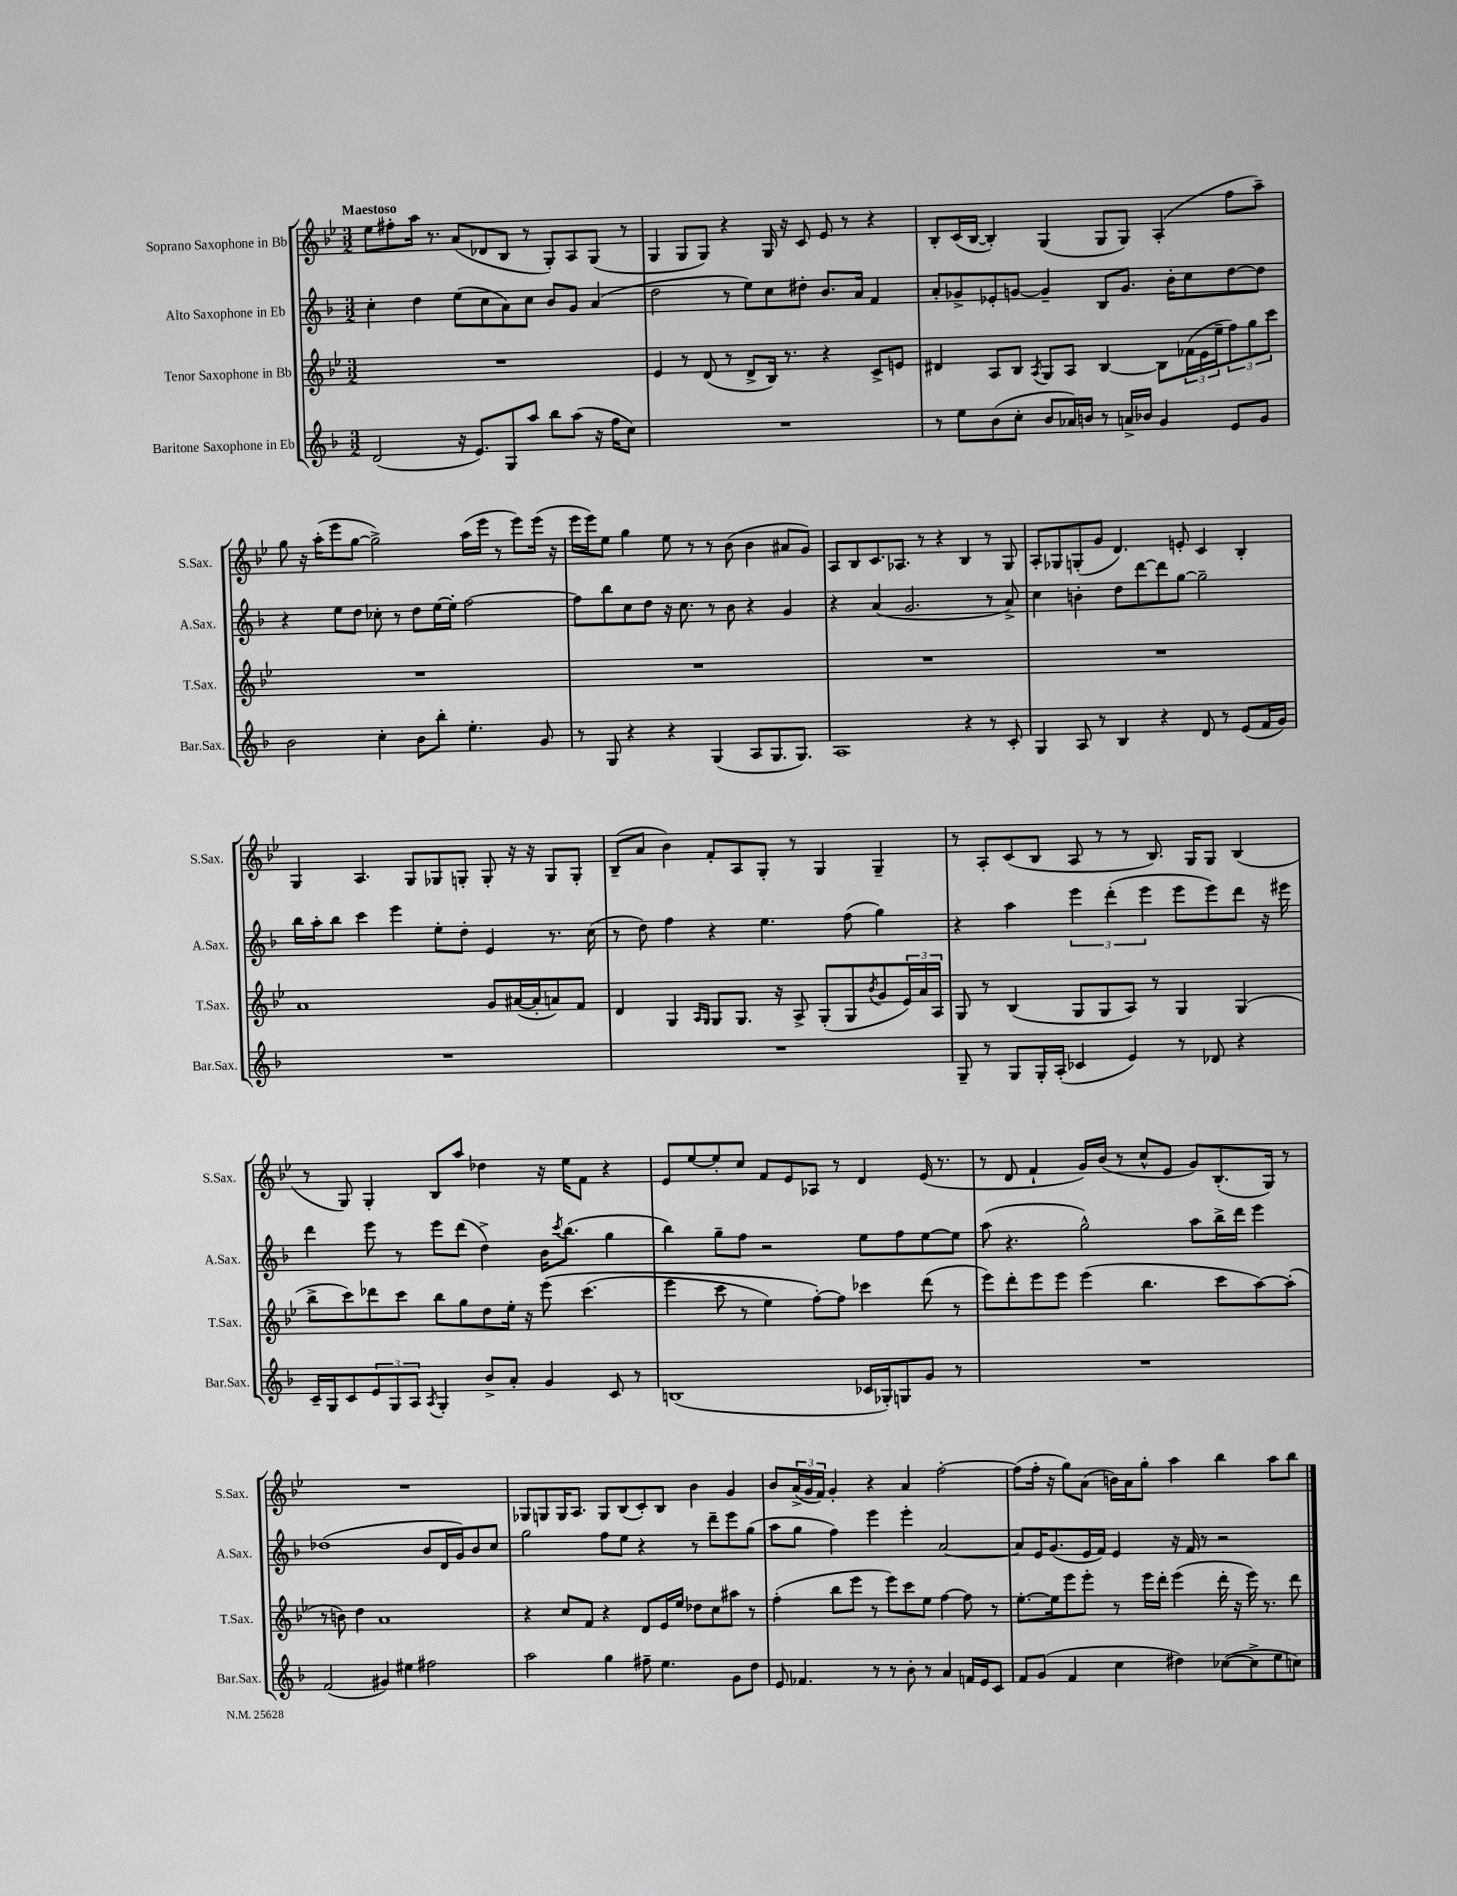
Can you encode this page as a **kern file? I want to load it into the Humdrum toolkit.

**kern	**kern	**kern	**kern
*staff4	*staff3	*staff2	*staff1
*clefG2	*clefG2	*clefG2	*clefG2
*k[b-]	*k[b-e-]	*k[b-]	*k[b-e-]
*M3/2	*M3/2	*M3/2	*M3/2
(2d	1.r	4cc'	8ee-
.	.	.	8ff#'
.	.	4dd	16aa
.	.	.	8.r
16r	.	(8ee	(8a
8.e)	.	.	.
.	.	8cc	8d-
8G	.	8a)	8B-
8aa	.	8cc	8r
8bb-	.	8b-	8G')
(8aa	.	8g	8A
16r	.	(4a	(8G
16ff	.	.	.
8cc)	.	.	8r
=	=	=	=
1.r	4e-	2dd	4G
.	8r	.	8G
.	(8d	.	8G)
.	8r	8r	4r
.	8d^	8ee)	.
.	16B-)	8cc	16G
.	8.r	.	16r
.	.	8dd#'	8c
.	4r	8.b-	8e-
.	.	.	8r
.	.	16a	.
.	8c^	4f	4r
.	8e	.	.
=	=	=	=
8r	4d#	8a'	8B-'
8ee	.	8g-^	(16c
.	.	.	[16B-
(8b-	8A	8e-'	4B-'])
8cc'	8B-	[8g	.
.	8qA	.	.
8b-	8G	4g~]	(4G
16a-)	8A	.	.
16b	.	.	.
8r	[4B-	8B-	8G
16a^	.	8.g	8G)
16b-	.	.	.
4g	8B-]	.	(4A'
.	.	16b-'	.
.	(24f-	8cc	.
.	24e-	.	.
.	24ee-~	.	.
8e	12ff)	[8dd	8ff
.	12gg	.	.
8g	.	8dd]	8aa~)
.	12ccc	.	.
=	=	=	=
2b-	1.r	4r	8gg
.	.	.	16r
.	.	.	(16aa'
.	.	8ee	8eee-
.	.	8dd	[8gg
4cc'	.	8cc-'	2gg^])
.	.	8r	.
8b-	.	8dd	.
8bb-'	.	[16ee	.
.	.	16ee']	.
4.ee'	.	[2ff	(16aa
.	.	.	16eee-
.	.	.	8r
.	.	.	8eee-)
8g	.	.	(16eee-
.	.	.	16r
=	=	=	=
8r	1.r	8ff]	16eee-
.	.	.	16eee-)
8G	.	8bb-	8ee-
4r	.	8cc	4gg
.	.	8dd	.
4r	.	16r	8ee-
.	.	8.cc	.
.	.	.	8r
(4G	.	8r	8r
.	.	8b-	(8b-
8A	.	4r	4b-
8.G	.	.	.
.	.	4g	8a#
8.G)	.	.	.
.	.	.	8g)
=	=	=	=
1A	1.r	4r	8A
.	.	.	8B-
.	.	(4a	8.c
.	.	.	8.A-
.	.	2.g	.
.	.	.	8r
.	.	.	4r
4r	.	.	4B-
8r	.	8r	8r
8c'	.	8a^)	8G
=	=	=	=
4G	1.r	4cc	8A'
.	.	.	8G-
8A	.	4b'	(8G'
8r	.	.	8g
4B-	.	8dd	4.d)
.	.	[8ddd	.
4r	.	8ddd]	.
.	.	[8gg	8e'
8d	.	2gg~]	4c
8r	.	.	.
(8e	.	.	4B-'
16f	.	.	.
16g)	.	.	.
=	=	=	=
1.r	1a	16bb-	4G
.	.	16aa'	.
.	.	8bb-	.
.	.	4ccc	4.A
.	.	4eee	.
.	.	.	8G
.	.	8ee'	8G-
.	.	8dd'	8G'
.	8g	4e	8G'
.	([16a#	.	16r
.	16a#']	.	16r
.	8a)	8.r	8G
.	8f	.	8G'
.	.	(16cc	.
=	=	=	=
1.r	4d	8r	(8B-~
.	.	8dd)	8a
.	4G	4ff	4b-)
.	16qqA	.	.
.	16qqG	.	.
.	8G	4r	8f'
.	8.G	.	8A
.	.	4.ee	8G'
.	16r	.	.
.	8A^	.	8r
.	(8G'	.	4G
.	8G	(8ff	.
.	8qb-	.	.
.	8g	4gg)	4G~
.	24e-)	.	.
.	24a	.	.
.	24A	.	.
=	=	=	=
8G~	8G	4r	8r
8r	8r	.	8A'
8G	(4B-	4aa	(8c
16G'	.	.	8B-
(16A'	.	.	.
4c-	8G	6eee	8A
.	8G	.	8r
.	.	(6ddd'	.
4e)	8A)	.	8r
.	.	6eee	.
.	8r	.	8.B-)
8r	4G	8eee	.
.	.	.	16G
8d-	.	8eee)	8G
4r	(4G	8ddd	(4B-
.	.	16r	.
.	.	16eee#	.
=	=	=	=
16c~	8bb-^	4ddd	8r
16G	.	.	.
8c	8ccc)	.	8G)
12e	8ddd-	8eee	4G'
12G	.	.	.
.	8ccc	8r	.
12A	.	.	.
8qA	.	.	.
4G'	8bb-	8eee	8B-
.	8gg	(8ddd	8aa
8b-^	8dd	4dd^)	4dd-
8a'	16ee-'	.	.
.	16r	.	.
4g	&(8eee-	16b-	16r
.	.	8qccc	.
.	.	(8.bb-	16ee-
.	(4.ccc	.	8f
8c	.	4gg	4r
8r	.	.	.
=	=	=	=
(1B	4eee-	4bb-)	8e-
.	.	.	[8ee-
.	8ccc	8gg~	8ee-']
.	8r	8ff	8cc
.	4ee-)	2r	8f
.	.	.	8e-
.	[8ff'&)	.	8A-
.	8ff]	.	8r
16c-	4ccc-	8ee	4d
16G-')	.	.	.
8G	.	8ff	.
8g	(8ddd	[8ee	(16e-
.	.	.	8.r
8r	8r	8ee]	.
=	=	=	=
1.r	8eee-)	(8aa	8r
.	8ddd'	4.r	8d
.	8eee-	.	4f`
.	8eee-	.	.
.	(4eee-	2gg^^)	16g)
.	.	.	(16b-
.	.	.	8r
.	4.bb-	.	8cc^^
.	.	.	8e-
.	.	8aa	8g)
.	8ccc	16bb-^	(8.B-'
.	.	16ddd	.
.	[8aa)	4eee	.
.	.	.	16G)
.	(8aa']	.	8r
=	=	=	=
(2f	8r	(1dd-	1.r
.	8b)	.	.
.	4dd	.	.
4g#)	1a	.	.
4ee#	.	.	.
2ff#	.	8b-	.
.	.	16d	.
.	.	16g)	.
.	.	8b-	.
.	.	8cc	.
=	=	=	=
2aa	4r	2gg	8G-
.	.	.	8G
.	8cc	.	16G
.	.	.	8.A
.	8f	.	.
4gg	4r	8ff	8G
.	.	8ee	(8B-
8ff#~	8d	4r	8c')
4.ee	16e-	.	8B-
.	16ee-	.	.
.	8dd-	8r	4b-
.	8cc	8ddd~	.
8g	8aa#	8eee	4g
8dd	8r	(8gg	.
=	=	=	=
8e	(4ff'	8aa	8b-
4.f-	.	8gg	(24a^
.	.	.	24g
.	.	.	24f)
.	8bb-	4ff)	4g'
.	8eee-	.	.
8r	8r	4eee	4r
8r	8eee-)	.	.
8b-'	8ccc	4eee'	4a
8r	8ee-	.	.
4a	[4ff	[2a	[2ff'
16f	8ff]	.	.
16e	.	.	.
8c	8r	.	.
=	=	=	=
8f	[8.ee-'	8a]	(8ff]
(8g	.	16e	16ff'
.	16ee-]	(8.g	16r
4f	8eee-	.	8gg)
.	8eee-'	16e	(8a
.	.	16f)	.
4cc	8r	4e	16b)
.	.	.	16a
.	16eee-	.	8gg'
.	16ddd'	.	.
4dd#)	(4eee-	16r	4aa
.	.	16f	.
.	.	8r	.
([8cc-	16ddd'	2r	4bb-
.	16r	.	.
8cc-^]	16eee-)	.	.
.	8.r	.	.
8ee	.	.	8aa
8cc)	8ddd	.	8bb-
==	==	==	==
*-	*-	*-	*-
